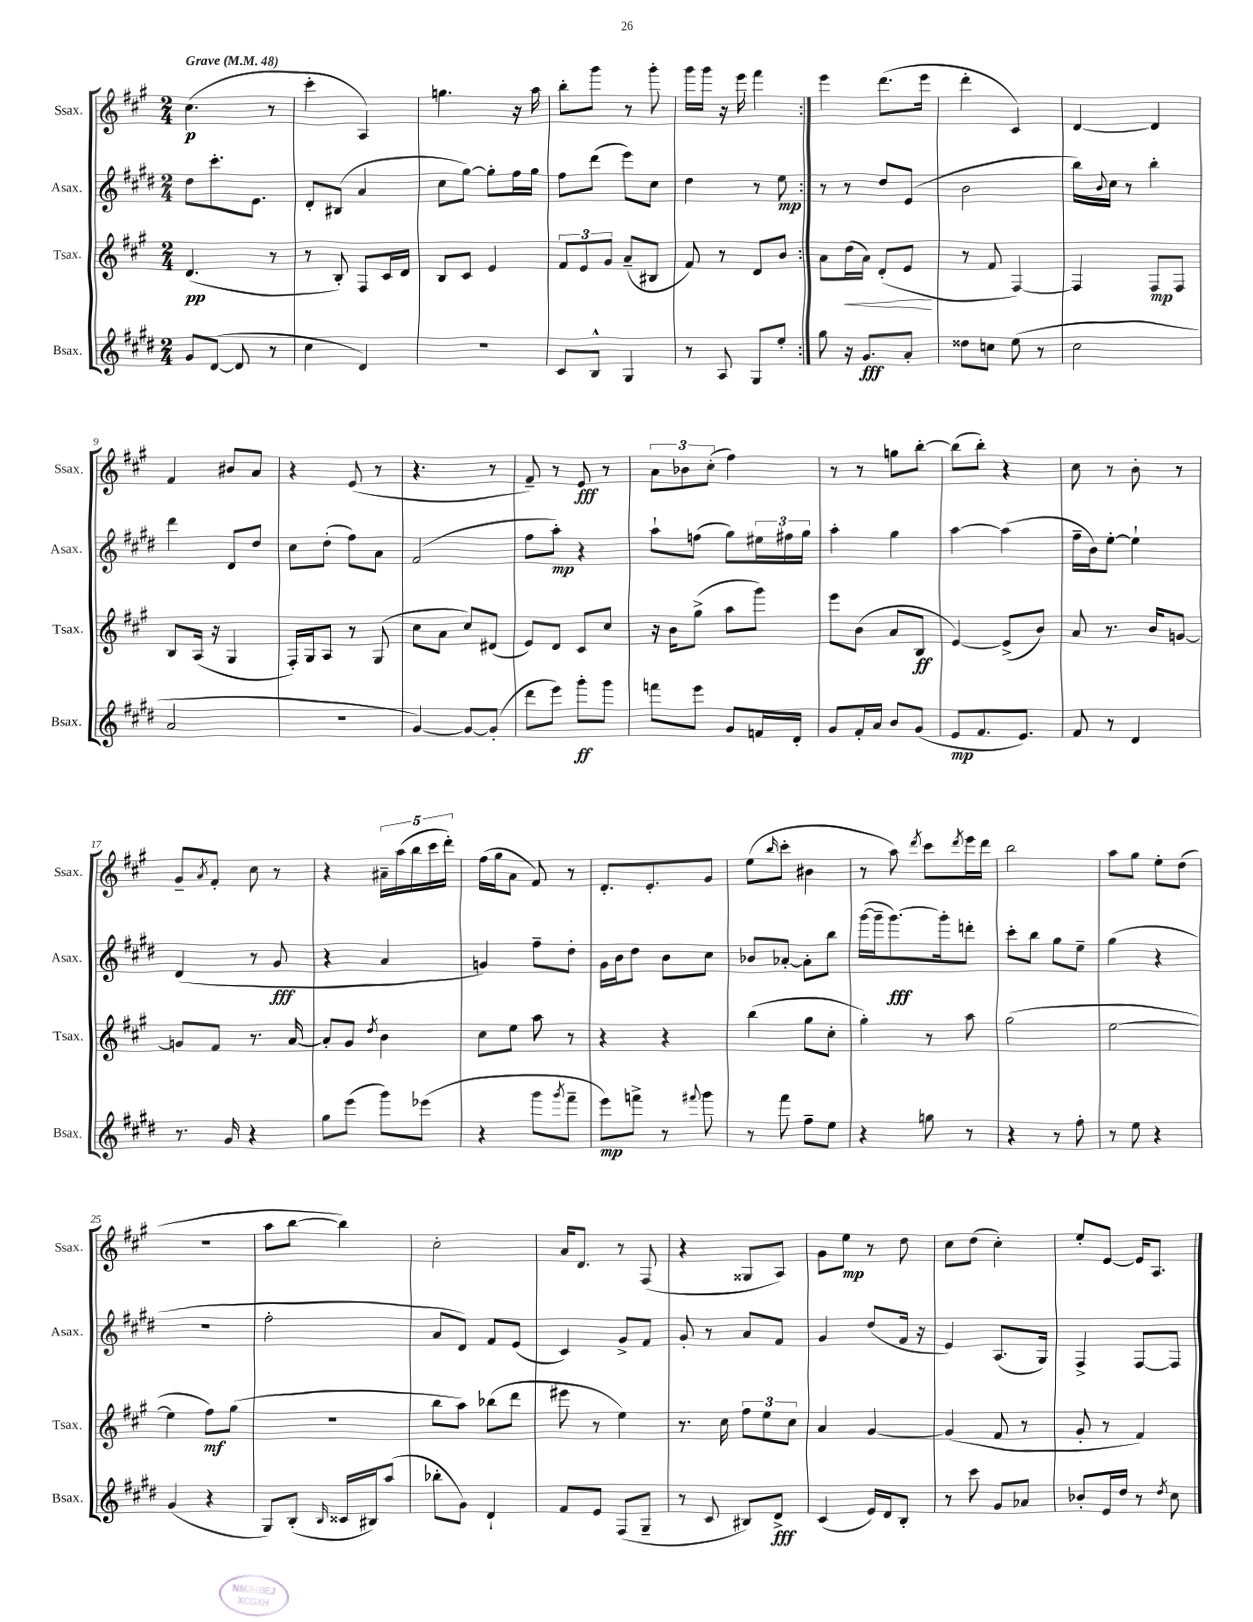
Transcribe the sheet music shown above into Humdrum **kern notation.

**kern	**kern	**kern	**kern
*staff4	*staff3	*staff2	*staff1
*clefG2	*clefG2	*clefG2	*clefG2
*k[f#c#g#d#]	*k[f#c#g#]	*k[f#c#g#d#]	*k[f#c#g#]
*M2/4	*M2/4	*M2/4	*M2/4
*MM48	*MM48	*MM48	*MM48
8g#/L	(4.d/	8dd#\L	(4.cc#\
([8d#/J	.	8.ccc#'\	.
8d#/]	.	.	.
.	.	8.e\J	.
8r	8r	.	8r
=	=	=	=
4cc#\	8r	8d#'/L	4ccc#'\
.	8B'/)	(8B#/J	.
4d#/)	8F#/L	4a/	4A/)
.	16c#/L	.	.
.	16d/JJ	.	.
=	=	=	=
2r	8B/L	8cc#\L	4.gg\
.	8c#/J	[8gg#\J)	.
.	4e/	8gg#'\]L	.
.	.	16ff#\L	16r
.	.	16gg#\JJ	16aa\
=	=	=	=
8c#/L	12f#/L	8ff#\L	8bb'\L
.	12e/	.	.
8B^^/J	.	(8ddd#\J	8ggg#\J
.	12g#/J	.	.
4G#/	(8a~/L	8eee\L)	8r
.	8B#/J	8cc#\J	8ggg#'\
=	=	=	=
8r	8f#/)	4dd#\	16ggg#\LL
.	.	.	16ggg#\JJ
8A/	8r	.	16r
.	.	.	16eee\
8G#/L	8d/L	8r	4fff#\
8ee'/J	8b/J	8ee\	.
=:|!	=:|!	=:|!	=:|!
8gg#\	8a\L	8r	4eee\
16r	(16dd\L	8r	.
8.g#/L	16a\JJ)	.	.
.	(8d'/L	8dd#/L	(8.ddd\L
8a'/J	8e/J	(8e/J	.
.	.	.	16eee\Jk
=	=	=	=
8dd##\L	8r	2b\	4ddd'\
8cc\J	8f#/	.	.
(8ee\	[4F#/)	.	4c#/)
8r	.	.	.
=	=	=	=
2cc#\	4F#/]	16bb\LL)	[4d/
.	.	8qqb/	.
.	.	16cc#\JJ	.
.	.	8r	.
.	8F#/L	4bb'\	4d/]
.	8F#/J	.	.
=	=	=	=
2a/	8B/L	4ddd#\	4f#/
.	(16A/Jk	.	.
.	16r	.	.
.	4G#/	8d#/L	8b#/L
.	.	8dd#/J	8a/J
=	=	=	=
2r	16F#'/LL)	8cc#\L	4r
.	16G#/J	.	.
.	8A/J	(8dd#'\J	.
.	8r	8ff#\L)	(8e/
.	(8G#/	8a\J	8r
=	=	=	=
[4g#/)	8cc#\L	(2f#/	4.r
.	8a\J	.	.
8g#/_L	8cc#/L)	.	.
(8g#'/]J	(8d#/J	.	8r
=	=	=	=
8ddd#\L	8e/L)	8ff#\L	8f#~/)
8eee\J)	8d/J	8aa'\J)	8r
8ggg#'\L	8c#/L	4r	8e/
8ggg#\J	8cc#/J	.	8r
=	=	=	=
8fff\L	16r	8aa`\L	12a\L
.	16b\LK	.	.
.	.	.	12b-\
8eee\J	(8gg#^\J	(8ff\J	.
.	.	.	(12cc#'\J
8g#/L	8aa\L	8gg#\L)	4ff#\)
16f/L	8ggg#\J)	24ee#\L	.
.	.	24ff#\	.
16d#'/JJ	.	.	.
.	.	24gg#\JJ	.
=	=	=	=
8g#/L	8eee\L	4aa'\	8r
16f#'/L	(8b\J	.	8r
16a/JJ	.	.	.
8b/L	8a/L	4gg#\	8gg\L
(8g#/J	8B/J	.	[8bb'\J
=	=	=	=
8e/L	[4e/)	[4aa\	(8bb\]L
8.f#/	.	.	8bb'\J)
.	(8e^/]L	(4aa\]	4r
8.e/J)	.	.	.
.	8b/J)	.	.
=	=	=	=
8f#/	8a/	16ff#~\LL	8cc#\
.	.	16b\J)	.
8r	8.r	[8ee'\J	8r
4d#/	.	4ee`\]	8b'\
.	16b/LK	.	.
.	[8g/J	.	8r
=	=	=	=
8.r	8g/]L	(4d#/	8g#~/L
.	.	.	8qa/
.	8f#/J	.	8f#'/J
16g#/	.	.	.
4r	8.r	8r	8cc#\
.	.	8g#/	8r
.	[16a/	.	.
=	=	=	=
8gg#\L	8a'/]L	4r	4r
(8eee\J	8g#/J	.	.
.	8qdd/	.	.
8ggg#\L)	4b\	4a/	20a#~\LL
.	.	.	(20aa\
.	.	.	20bb\
(8eee-\J	.	.	.
.	.	.	20ccc#\
.	.	.	20ddd'\JJ)
=	=	=	=
4r	8cc#\L	4g/)	(16ff#\LL
.	.	.	16gg#\J
.	8ee\J	.	8a\J
8ggg#\L	8aa\	8ff#~\L	8f#/)
8qggg#/	.	.	.
8fff#~\J	8r	8dd#'\J	8r
=	=	=	=
8eee\L)	4r	16g#\LL	8.d'/L
.	.	16b\J	.
8fff^\J	.	8dd#\J	.
.	.	.	8.e'/
8r	4r	8b\L	.
8qqfff#/	.	.	.
8ggg#\	.	8cc#\J	8g#/J
=	=	=	=
8r	(4bb\	8b-/L	(8ee\L
.	.	.	16qqbb/
8fff#\	.	[8a-'/J	8ccc#'\J
8ff#~\L	8gg#\L	8a-'\]L	4b#\
8ee\J	8cc#'\J	8bb\J	.
=	=	=	=
4r	4gg#'\)	([16ggg#\LL	8r
.	.	16ggg#~\]J	.
.	.	[8.ggg#\)	8aa\)
.	.	.	8qddd/
8gg\	8r	.	8ccc#\L
.	.	16ggg#'\]k	.
.	.	.	8qddd/
8r	8aa\	8ddd'\J	16eee\L
.	.	.	16ddd\JJ
=	=	=	=
4r	(2gg#\	8ccc#'\L	2bb\
.	.	8bb\J	.
8r	.	8gg#\L	.
8ff#'\	.	8ee~\J	.
=	=	=	=
8r	[2ee\	(4gg#\	8aa\L
8ee\	.	.	8gg#\J
4r	.	4r	8ee'\L
.	.	.	(8dd\J
=	=	=	=
(4g#/	4ee\]	2r	2r
4r	8ff#\L)	.	.
.	(8gg#\J	.	.
=	=	=	=
8G#/L)	2r	2ff#'\	8aa\L
(8B'/J	.	.	[8bb\J
16qqB/	.	.	.
16c##/LL	.	.	4bb\])
16B#/J)	.	.	.
(8aa/J	.	.	.
=	=	=	=
8bb-'\L	8bb\L	8a/L	2cc#'\
8g#\J)	8aa\J)	8d#/J)	.
4d#`/	(8bb-\L	8f#/L	.
.	8ddd\J	(8e/J	.
=	=	=	=
8f#/L	8eee#\	4c#/)	16a/LK
.	.	.	8.d/J
8e/J	8r	.	.
(8F#/L	4ee\)	8g#^/L	8r
8G#~/J	.	8f#/J	(8F#/
=	=	=	=
8r	8.r	8g#'/	4r
8c#/	.	8r	.
.	16cc#\	.	.
8B#/L)	12ff#\L	8a/L	8G##/L
.	12ee\	.	.
8d#^/J	.	8f#/J	8A/J)
.	12cc#\J	.	.
=	=	=	=
(4c#/	4a/	4g#/	8g#\L
.	.	.	8ee\J
16e/LL)	[4g#/	(8dd#/L	8r
16d#/J	.	.	.
8B'/J	.	16f#/Jk	8dd\
.	.	16r	.
=	=	=	=
8r	(4g#/]	4e/)	8cc#\L
8ccc#\	.	.	(8dd\J
8g#/L	8f#/	(8.A/L	4cc#'\)
8a-/J	8r	.	.
.	.	16G#/Jk)	.
=	=	=	=
8b-'/L	8g#'/	4F#^/	8ee'/L
16e/L	8r	.	[8e/J
16dd#/JJ	.	.	.
8r	4f#/)	[8F#/L	16e/]LK
.	.	.	8.A/J
8qdd#/	.	.	.
8cc#\	.	8F#/]J	.
==	==	==	==
*-	*-	*-	*-
